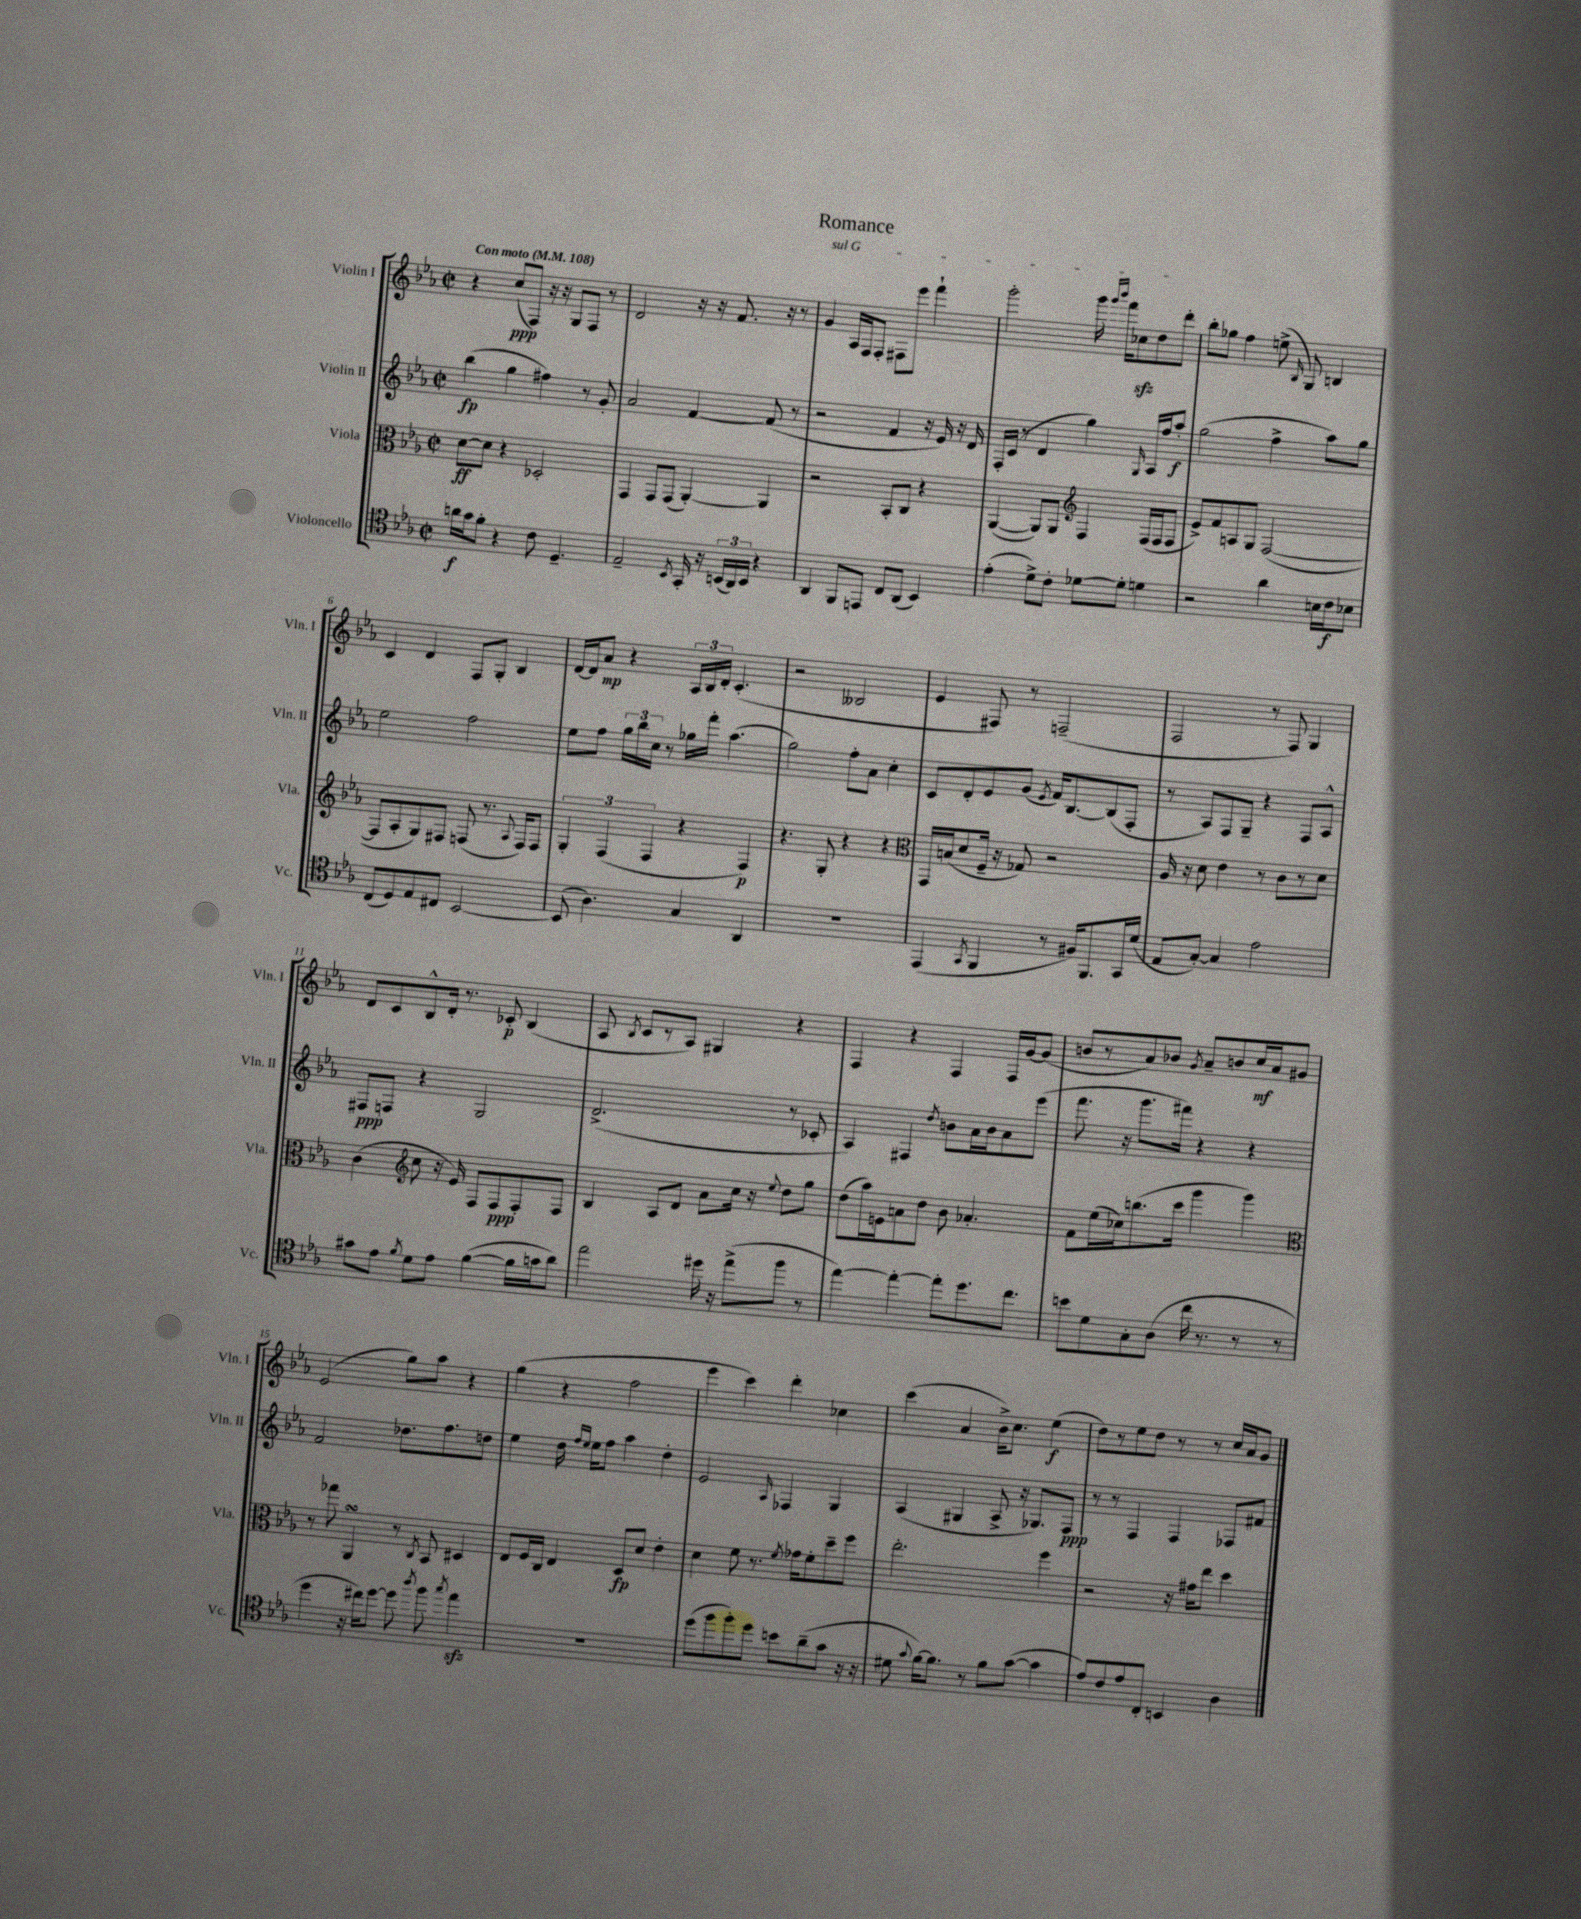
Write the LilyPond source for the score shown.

\header { title = "Romance" }
<<
\new StaffGroup <<
\new Staff = "s0" \with { instrumentName = "Violin I" shortInstrumentName = "Vln. I" } {
    \clef treble \key ees \major \defaultTimeSignature \time 2/2 \tempo "Con moto" 4 = 108
    \autoBeamOff r4 c''8[\ppp( f8]) r16 r16 g8[ f8] r8 |
    d'2 r16 r16 f'8. r16 r8 |
    \once \override TextSpanner.bound-details.left.text = \markup { \italic "sul G" } g'4\startTextSpan aes16[ f16 f8]-. fis8[ ees'''8] f'''4-! |
    g'''2-. g'''16 \grace { g'''16[ bes'''16] } f'''16[ ces''8\sfz d''8 d'''8]-.\stopTextSpan |
    bes''8[-. ges''8] f''4 e''8->( \grace { bes16 } g8) b4 |
    c'4 d'4 f8[ g8]-. bes4 |
    d'16[~ d'16 aes'8]\mp r4 \tuplet 3/2 { aes16[ bes16 d'16]-. } c'4.-.( |
    r2 beses2 |
    ees'4 fis8) r8 f2--( |
    f2 r8 f8) g4 |
    d'8[ c'8 bes8-^ d'16]-. r8. ces'8-.\p bes4( |
    aes8 \acciaccatura { bes8 } c'8[ r8 aes8]) gis4 r4 |
    f4 r4 f4 f16[ g'16~ g'8]( |
    b'8[ r8 aes'8) bes'8] \acciaccatura { g'8 } aes'8[-- b'8 c''16\mf aes'16 gis'8] |
    ees'2( g''8[) aes''8] r4 |
    g''4( r4 f''2 |
    ees'''4 c'''4) d'''4-. ces''4 |
    c'''4( aes'4 bes'16[->) c''8.] ees''4\f( |
    d''8[) r8 ees''8 d''8] r8 r8 c''16[ aes'16 g'8] \bar "|." |
}
\new Staff = "s1" \with { instrumentName = "Violin II" shortInstrumentName = "Vln. II" } {
    \clef treble \key ees \major \defaultTimeSignature \time 2/2
    \autoBeamOff bes''4\fp( g''4 fis''4) r8 g'8-. |
    aes'2 f'4~ f'8( r8 |
    r2 f'4 r16 ees'16) r16 d'16 |
    f16[-. c'16]( r8 d'4 g''4) \grace { g16 } aes16[ f''16 aes''8]-.\f |
    g''2( f''4-> aes''8[) g''8] |
    ees''2 f''2 |
    ees''8[ f''8] \tuplet 3/2 { g''16[ bes''16 c''16] } r8 ges''16[ f'''16]-. aes''4.( |
    g''2) f''8[-. aes'8] c''4-. |
    c'8[ d'8-. ees'8 g'8]( \acciaccatura { ees'8 } f'16[) bes8.~ bes8( f8]-. |
    r8 aes8[) f8 g8]-- r4 f8[ aes8]-^ |
    fis8[\ppp f8] r4 g2 |
    d'2.->( r8 ces'8-. |
    aes4) fis4 \acciaccatura { d''8 } b'8[ aes'16 b'16 aes'8 ees'''8]( |
    f'''8. r16 g'''8.[ fis'''16]) r4 r4 |
    f'2 des''8.[ f''8. d''8] |
    ees''4 d''16 \grace { f''16[ ees''16] } ees''16[ f''8] aes''4 d''4-. |
    ees'2 \grace { aes16 } fes4 g4 |
    aes4( gis4 aes8-> r16 ges8.[) f8]\ppp |
    r8 r8 f4 f4 fes8[ fis'8] \bar "|." |
}
\new Staff = "s2" \with { instrumentName = "Viola" shortInstrumentName = "Vla." } {
    \clef alto \key ees \major \defaultTimeSignature \time 2/2
    \autoBeamOff d'8[~\ff d'8] r4 des2-. |
    g,4 g,8[ g,8]( aes,4~-.) aes,4 |
    r2 bes,8[-. c8] r4 |
    aes,4~( aes,8[) aes,8] \clef treble f4 f16[( f16 f8] |
    ees'8[->) f'8 a8 g8] f2~( |
    f8[ aes8-. g8) fis8] f8( r8. \appoggiatura { aes8 } f16[) f8] |
    \tuplet 3/2 { g4-. f4( f4 } r4 f4\p) |
    r4. g8-. r4 r4 |
    \clef alto g,16[ b16( d'8 f16]-- r16 ges8) r2 |
    aes16 r16 d'8 ees'4 r8 c'8[ r8 d'8] |
    c'4( \clef treble c''8 r16 ees'16) f8[ f8\ppp f8-. f8] |
    bes4 aes8[ d'8] aes'8[ c''16] r16 \appoggiatura { ees''8 } d''8[ g''8] |
    d''8[( aes''16) e'16 a'8 d''8] bes'8 aes'4.-. |
    f'8[ ees''16( ces''16) b''8.( c'''16] g'''4 g'''4) |
    \clef alto r8 ges''8 aes,4\turn r8 \acciaccatura { c8 } bes,8 dis4 |
    ees8[ f16 c16] ees4 d8[\fp d'8] ees'4-. |
    d'4 f'8 r8. \acciaccatura { f'8 } ges'16[ f'8-. d''8-- f''8] |
    ees''2.-. f''4 |
    r2 r16 gis'16[ ees''8] d''4 \bar "|." |
}
\new Staff = "s3" \with { instrumentName = "Violoncello" shortInstrumentName = "Vc." } {
    \clef tenor \key ees \major \defaultTimeSignature \time 2/2
    \autoBeamOff a'16[\f g'16 f'8]-. r4 c'8 d4.-- |
    ees2-- \acciaccatura { bes,8 } g,16-. r16 \tuplet 3/2 { b,16[( aes,16) b,16] } r4 |
    aes,4 f,8[ e,8] c8[ aes,8]( bes,4) |
    ees'4-.( d'8[->) c'8]-. des'8[~ des'8]-. d'4 |
    r2 aes'4 b16[ c'16\f bes8] |
    c8[( d8) ees8 cis8] bes,2~ |
    bes,8( aes4.) g4 aes,4 |
    R1 |
    ees,4( \acciaccatura { g,8 } f,4 r8 fis16[) f,8. g,16 d'16]( |
    ees8[ g8]~-.) g4 ees'2 |
    gis'8[ ees'8] \acciaccatura { f'8 } d'8[ ees'8] f'4~( f'16[ g'16 aes'8]) |
    ees''2 dis''16 r16 ees''8[->( f''8] r8 |
    ees''4~) ees''4~-. ees''8[-. d''8. c''8.] |
    b'8[ d'8 g8-. aes8]( c''16 r8. r8 r8 |
    d''4 r16 cis''16[) d''8]~ d''8 \acciaccatura { aes''8 } f''8 \acciaccatura { g''8 } ees''4\sfz |
    R1 |
    d''8[( f''8 f''8-.) d''8] b'8[ aes'8--( g'8] r16 r16 |
    dis'8 \appoggiatura { g'8 } f'16[~) f'8.] r8 f'8[ g'8]~( g'4 |
    ees'8[) c'8 ees'8 c8]-. b,4 aes4 \bar "|." |
}
>>
>>
